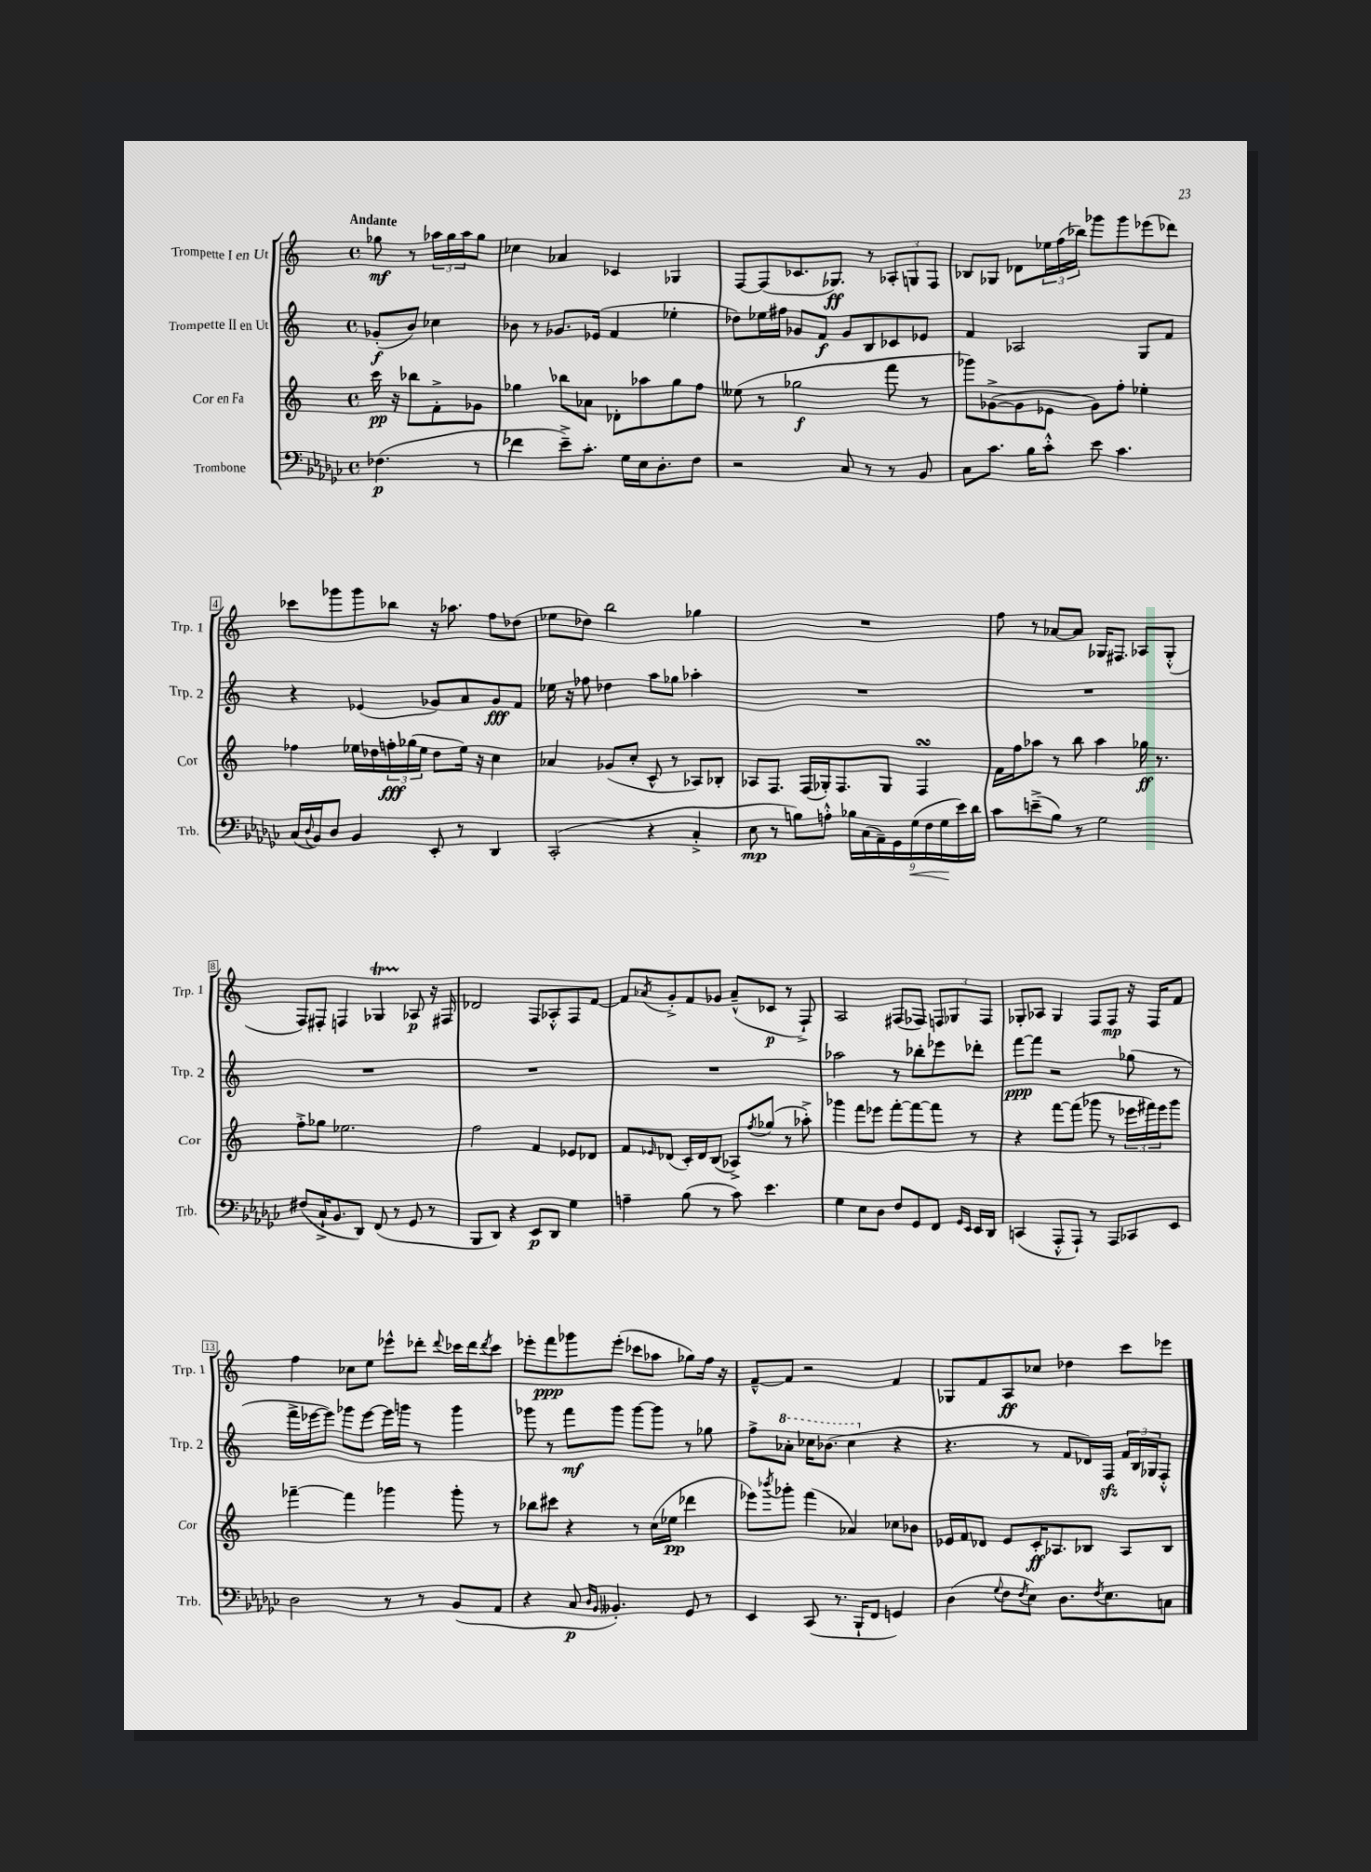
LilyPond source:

<<
\new StaffGroup <<
\new Staff = "s0" \with { instrumentName = "Trompette I en Ut" shortInstrumentName = "Trp. 1" } {
    \clef treble \key c \major \defaultTimeSignature \time 4/4 \partial 2 \tempo "Andante"
    ges''8\mf r8 \tuplet 3/2 { aes''16 ges''16 aes''16 } ges''8 |
    ces''4 aes'4 ces'4 ges4 |
    f8~ f8( ces'8. ges8.\ff) r8 \tuplet 3/2 { aes8-. g8 f8 } |
    bes8 ges8 des'8 \tuplet 3/2 { ees''16 f''16( bes''16) } ges'''8 ges'''8 ees'''8( des'''8) |
    ces'''8 ges'''8 ges'''8 bes''8 r16 aes''8. f''8 des''8( |
    ees''8 des''8) b''2 ges''4 |
    R1 |
    f''8 r8 aes'8~ aes'8 ges16 fis8. aes8 ges8-.-^( |
    f8) fis8-. f4 ges4\startTrillSpan aes8\stopTrillSpan\p r16 fis16 |
    des'2 f8 aes8-.-^ f8 f'8~ |
    f'8 \acciaccatura { aes'8 } g'8-.-> f'8 ges'8 aes'8---^( ces'8\p r8 f8-!->) |
    a2 fis8( fes8) \tuplet 3/2 { f8 ges8 f8 } |
    ges8-. aes8 ges4 f8 f8\mp r16 f16 f'8 |
    f''4 ces''8 e''8 ees'''8-^ des'''8-. \appoggiatura { des'''8 } ces'''16 des'''16 \acciaccatura { des'''8 } ces'''8 |
    ees'''8-. f'''8\ppp ges'''8 ees'''8-.( ces'''8 aes''8 ges''8) f''16 r16 |
    f'8~---^ f'8 r2 f'4 |
    ges8 f'8 a8\ff ces''8 des''4 c'''8 ees'''8 \bar "|." |
}
\new Staff = "s1" \with { instrumentName = "Trompette II en Ut" shortInstrumentName = "Trp. 2" } {
    \clef treble \key c \major \defaultTimeSignature \time 4/4 \partial 2
    ges'8-.\f( b'8) ces''4 |
    bes'8 r8 ges'8. ees'16( f'4 ees''4-. |
    des''8) ees''16 fis''16 ges'8 f'8\f ges'8 b8 ces'8 ees'8 |
    f'4 aes2 g8 f'8 |
    r4 ees'4( ges'8) a'8 ges'8\fff f'8 |
    ees''16 r16 fes''8 des''4 a''8 ges''8 aes''4-. |
    R1 |
    R1 |
    R1 |
    R1 |
    R1 |
    aes''2 r8 bes''8-. ees'''8 des'''8-. |
    f'''8~\ppp f'''8 r2 ges''8( r8 |
    f'''16-> ees'''16~ ees'''8) ges'''8 ees'''8~ ees'''16 g'''16 r8 g'''4 |
    ges'''8 r8 f'''8\mf ges'''8 ges'''8~ ges'''8 r8 ges''8 |
    f''8-> \ottava #1 aes''8-. ces'''16 bes''8.( ces'''4 \ottava #0 r4 |
    r4. r8 f'8 des'16) f16\sfz \tuplet 3/2 { f'16 b16 ges16 } f8-.-^ \bar "|." |
}
\new Staff = "s2" \with { instrumentName = "Cor en Fa" shortInstrumentName = "Cor" } {
    \clef treble \key c \major \defaultTimeSignature \time 4/4 \partial 2
    c'''16\pp r16 bes''8 f'8-.-> ges'8 |
    ges''4 bes''8 aes'8 des'8-. aes''8 ges''8 f''8 |
    eeses''8( r8 ges''2\f f'''8 r8 |
    ges'''8) ges'8~->( ges'8 ees'8 ges'8) f''8-. ees''4-. |
    fes''4 ees''16 des''16 \tuplet 3/2 { f''16-.\fff ges''16( ees''16 } des''8 ees''16) r16 c''4 |
    aes'4 ges'8( c''8-. c'8-^ r8 aes8) bes8-. |
    aes8 f8. f16( ges16-.) f8. ges8 f4\turn |
    f'16 f''16 aes''8 r8 b''8 aes''4 ges''16\ff r8. |
    f''8-.-> ges''8 ees''2. |
    f''2 f'4 ees'8 des'8 |
    f'8 \grace { ees'16 } des'8( c'16-.) des'16 b8( aes8->) \acciaccatura { f''8 } ges''8( r8 aes''8-.->) |
    ges'''4 f'''8 ees'''8 f'''8~-. f'''8~ f'''8 r8 |
    r4 f'''8~ f'''8( ges'''8 r8 \tuplet 3/2 { ees'''16 fis'''16) ees'''16 } ges'''8 |
    fes'''4~-- fes'''4 ges'''4 ges'''8-. r8 |
    bes''8 cis'''8 r4 r8 c''16( ees''16\pp des'''4 |
    ees'''8) \acciaccatura { bes'''8 } ges'''8-. f'''4( aes'4) ces''8 bes'8 |
    ees'16 f'16 des'8 ees'8 c'16-.\ff aes8. bes8 aes8 bes8 \bar "|." |
}
\new Staff = "s3" \with { instrumentName = "Trombone" shortInstrumentName = "Trb." } {
    \clef bass \key ges \major \defaultTimeSignature \time 4/4 \partial 2
    fes4.\p( r8 |
    fes'4 ees'8--->) ces'8.-. ges16 ees16 des8.-. f8 |
    r2 ces8 r8 r8 bes,8 |
    ces8 ces'8. bes16 ces'8-.-^ ees'8 ces'4. |
    ces16( \appoggiatura { des8 } bes,16) des8 bes,4 ees,8-. r8 des,4 |
    ces,2-.( r4 ces4-.-> |
    ees8\mp r8 b8) a8-.-^ \tuplet 9/8 { bes16 ces16( aes,16--) ges,16 ges16\<( f16 ges16\! ees'16) des'16 } |
    ces'8 e'8--->( bes8) r8 ges2 |
    fis8( ces16-!-> bes,8. des,8) f,8( r8 ges,8 r8 |
    bes,,8 des,8) r4 ees,8\p des,8 ges4 |
    a4-- bes8( r8 ces'8) ees'4. |
    ges4 ees8 des8 f8 ges,8 f,8 \grace { ges,16 ees,16 } ees,16 des,16 |
    c,4( aes,,8-.-^ aes,,8-!) r8 aes,,8 ces,8 ees,8 |
    des2 r8 r8 bes,8( aes,8 |
    r4 ces8\p \grace { des16 bes,16 } beses,4.-.) ges,8 r8 |
    ees,4 ces,8( r8. bes,,16-! f,8 g,4) |
    des4( \appoggiatura { ges8 } f8 \acciaccatura { f8 } ees8) des8. \acciaccatura { f8 } ees8. c8 \bar "|." |
}
>>
>>
\layout { \context { \Score \override BarNumber.stencil = #(make-stencil-boxer 0.1 0.3 ly:text-interface::print) } }
